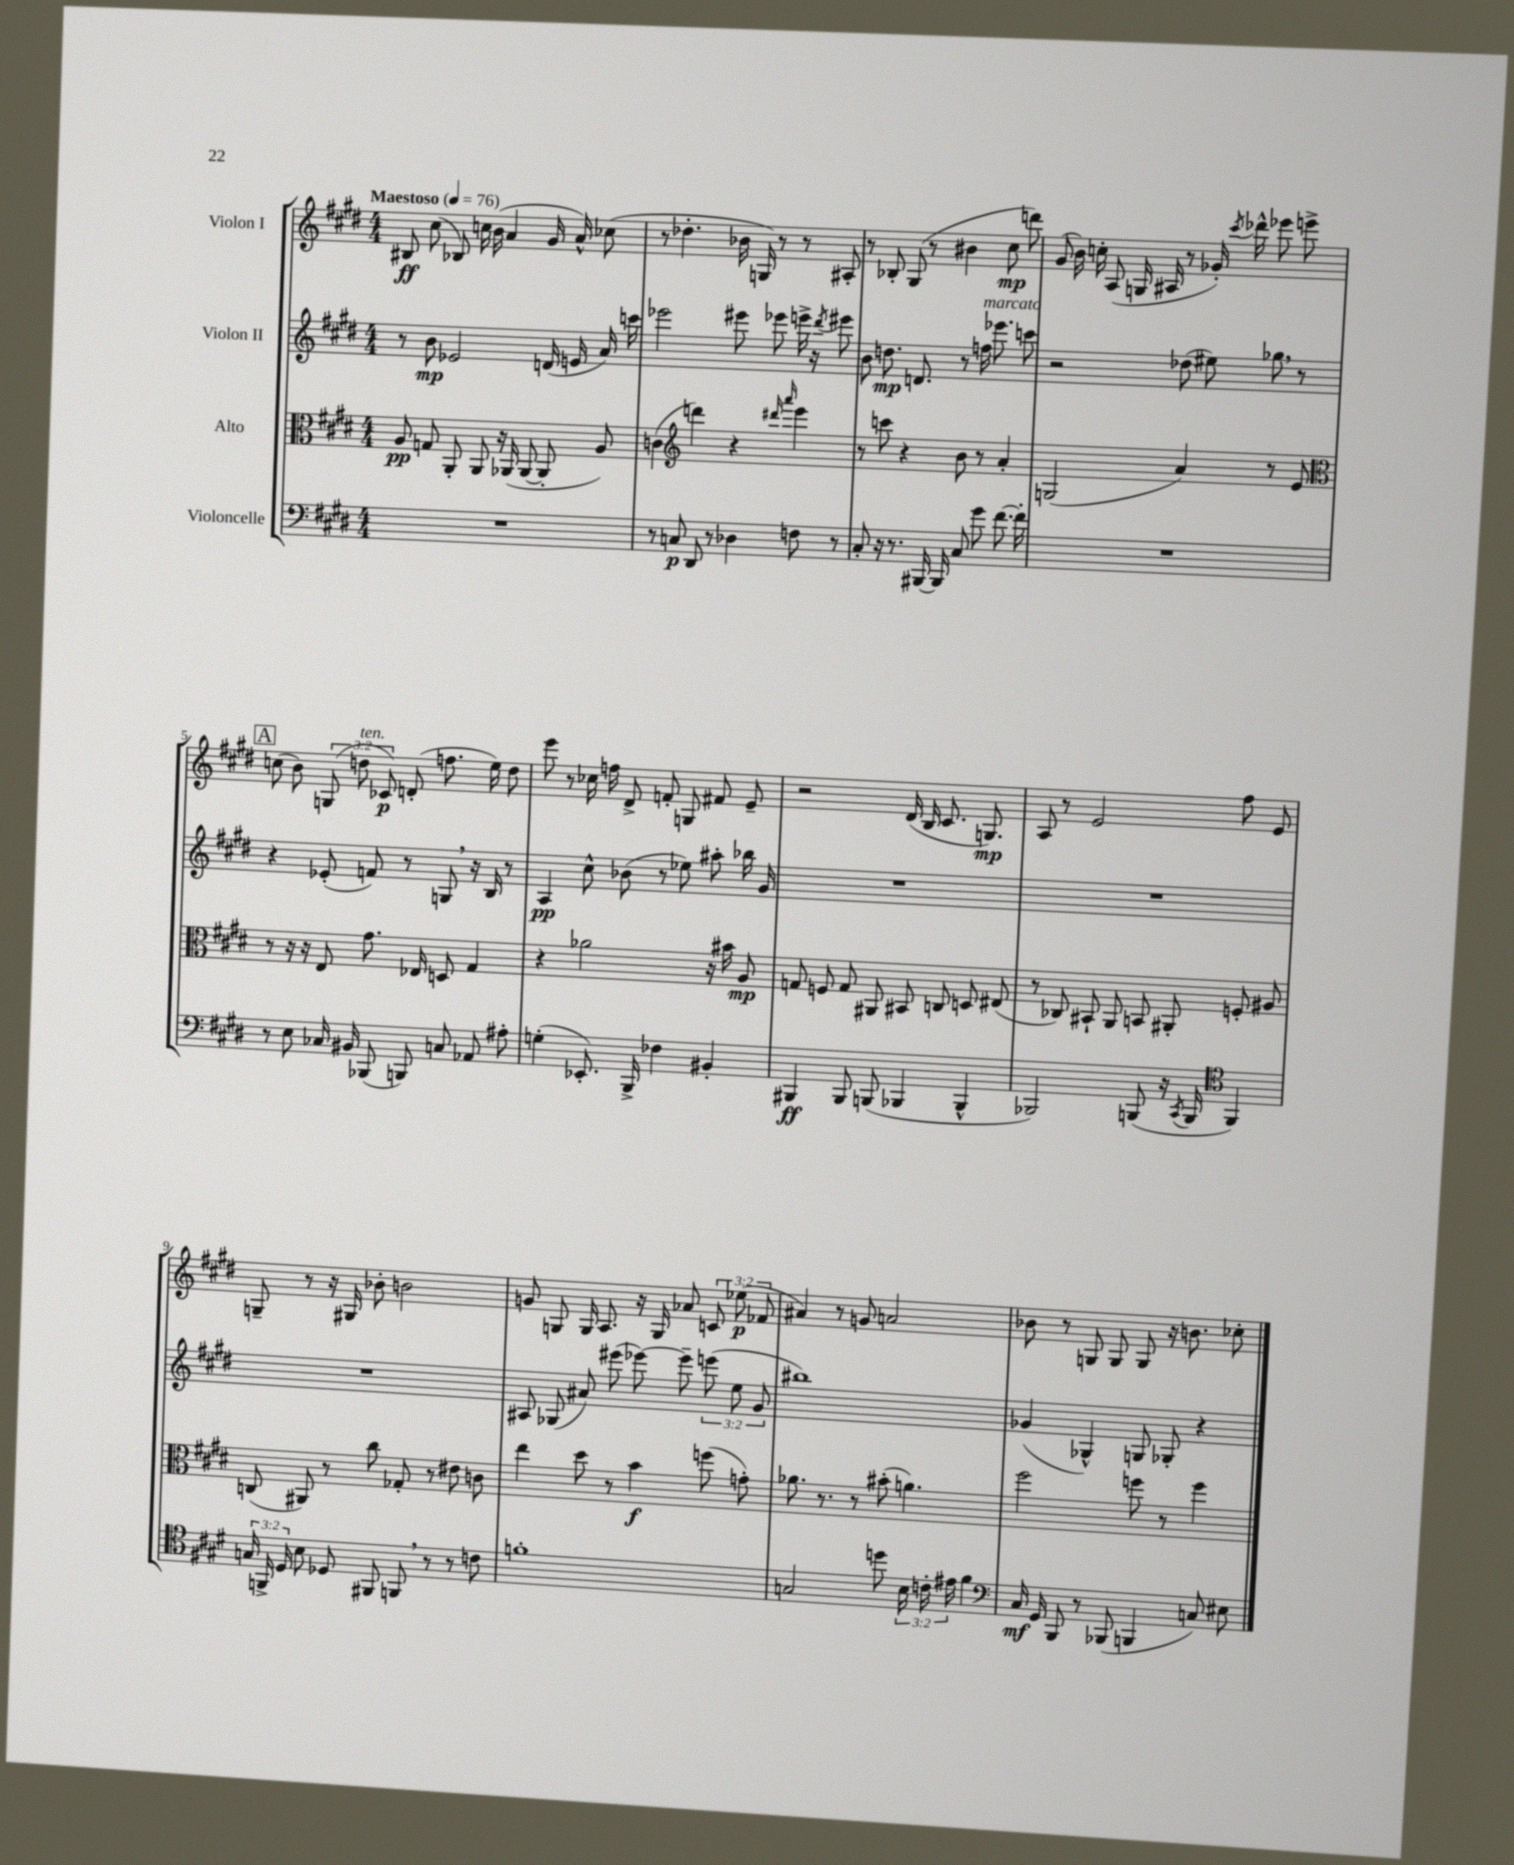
<<
\new StaffGroup <<
\new Staff = "s0" \with { instrumentName = "Violon I" } {
    \clef treble \key e \major \numericTimeSignature \time 4/4 \override Staff.TupletNumber.text = #tuplet-number::calc-fraction-text \tempo "Maestoso" 4 = 76
    \autoBeamOff bis8\ff cis''8( bes8) c''16 b'16( a'4 gis'16 a'16-^) ces''8( |
    r8 des''4.-. bes'16 g16) r8 r8 ais8-. |
    r8 bes8-. gis8( r8 bis'4 cis''8\mp d'''8) |
    gis'8( b'16) c''16-. a8( g16 ais16 r8 ges'16-.) \acciaccatura { cis'''8 } des'''16-^ ees'''8 e'''8-> |
    \mark \markup { \box "A" } c''8( b'8) \tuplet 3/2 { g8( d''8^\markup { \italic "ten." } ces'8\p) } d'8-.( f''8. e''16) d''8 |
    e'''8 r8 ces''16 f''16 dis'8-> f'8-. g8 fis'8 e'8-- |
    r2 dis'16( b16 cis'8. g8.\mp) |
    a8 r8 e'2 fis''8 e'8 |
    g8-- r8 r16 gis16 bes'8-. b'2 |
    g'8 g8 g16 a8. r16 g16 aes'8 \tuplet 3/2 { c'8 ees''8\p( fes'8 } |
    ais'4) r8 g'8 a'2 |
    bes'8 r8 g8 g8 g8 r16 b'8. ces''8-. \bar "|." |
}
\new Staff = "s1" \with { instrumentName = "Violon II" } {
    \clef treble \key e \major \numericTimeSignature \time 4/4 \override Staff.TupletNumber.text = #tuplet-number::calc-fraction-text
    \autoBeamOff r8 b'8\mp ees'2 d'16( e'16 a'16) c'''16 |
    ees'''2 eis'''8 ees'''8 e'''16-> r16 \acciaccatura { dis'''8 } eis'''8 |
    b'8 d''8.\mp d'8. r8 f''16^\markup { \italic "marcato" } ees'''8. c'''8 |
    r2 des''8( eis''8) ges''8 \breathe r8 |
    \mark \markup { \box "A" } r4 ees'8-.( f'8) r8 g8 \breathe r16 b16 r8 |
    a4\pp cis''8-^ bes'8( r8 ees''8) ais''8-. bes''16 gis'16 |
    R1 |
    R1 |
    R1 |
    ais8 ges8( ais'8) eis'''8( ees'''8~) ees'''8-- \tuplet 3/2 { e'''8( e''8 gis'8 } |
    bis''1) |
    ges'4( ges4-^) g8 ges8-. r4 \bar "|." |
}
\new Staff = "s2" \with { instrumentName = "Alto" } {
    \clef alto \key e \major \numericTimeSignature \time 4/4
    \autoBeamOff a8\pp g8 a,8-. a,8 r16 aes,16( aes,8~ aes,8-. a8) |
    c'4( \clef treble d'''4) r4 \grace { dis'''16 a'''16 } e'''4 |
    r8 c'''8 r4 b'8 r8 a'4-. |
    g2( a'4) r8 e'8 |
    \mark \markup { \box "A" } \clef alto r8 r16 r16 e8 gis'8. ees16 d8 gis4 |
    r4 aes'2 r16 bis'16 a8\mp |
    g8 f8 g8 ais,8 bis,8 c8 d8 eis8( |
    r8 ces8) bis,8-! a,8 b,8 ais,8-. f8-. ais8 |
    c8( ais,8) r8 cis''8 ges8-. r8 eis'8 c'8 |
    e''4 dis''8 r8 b'4\f f''8( g'8-.) |
    aes'8. r8. r8 bis'8-.( a'4.) |
    fis''2 f''8 r8 f''4 \bar "|." |
}
\new Staff = "s3" \with { instrumentName = "Violoncelle" } {
    \clef bass \key e \major \numericTimeSignature \time 4/4 \override Staff.TupletNumber.text = #tuplet-number::calc-fraction-text
    \autoBeamOff R1 |
    r8 c8\p dis,8 r8 des4 f8 r8 |
    cis8-. r16 r8. bis,,16~ bis,,16 cis8 gis'8 fis'8.~ fis'16-. |
    R1 |
    \mark \markup { \box "A" } r8 e8 ces16 bis,16 bes,,8( b,,8) c8 aes,8 ais8-. |
    g4-.( ees,8.-.) b,,16-> fes4 bis,4-. |
    bis,,4\ff bis,,8 b,,8( bes,,4 bes,,4-^ |
    bes,,2) b,,8( r16 \acciaccatura { cis,8 } b,,16 \clef tenor fis,4) |
    \tuplet 3/2 { g16 f,16-> dis16 } b8 des8 fis,8 f,8 \breathe r8 r8 c'8 |
    f'1-. |
    g2 d''8 \tuplet 3/2 { b16 c'16-. eis'16 } fis'4 |
    \clef bass cis16\mf gis,16 b,,8 r8 bes,,8( b,,4 c8) eis8 \bar "|." |
}
>>
>>
